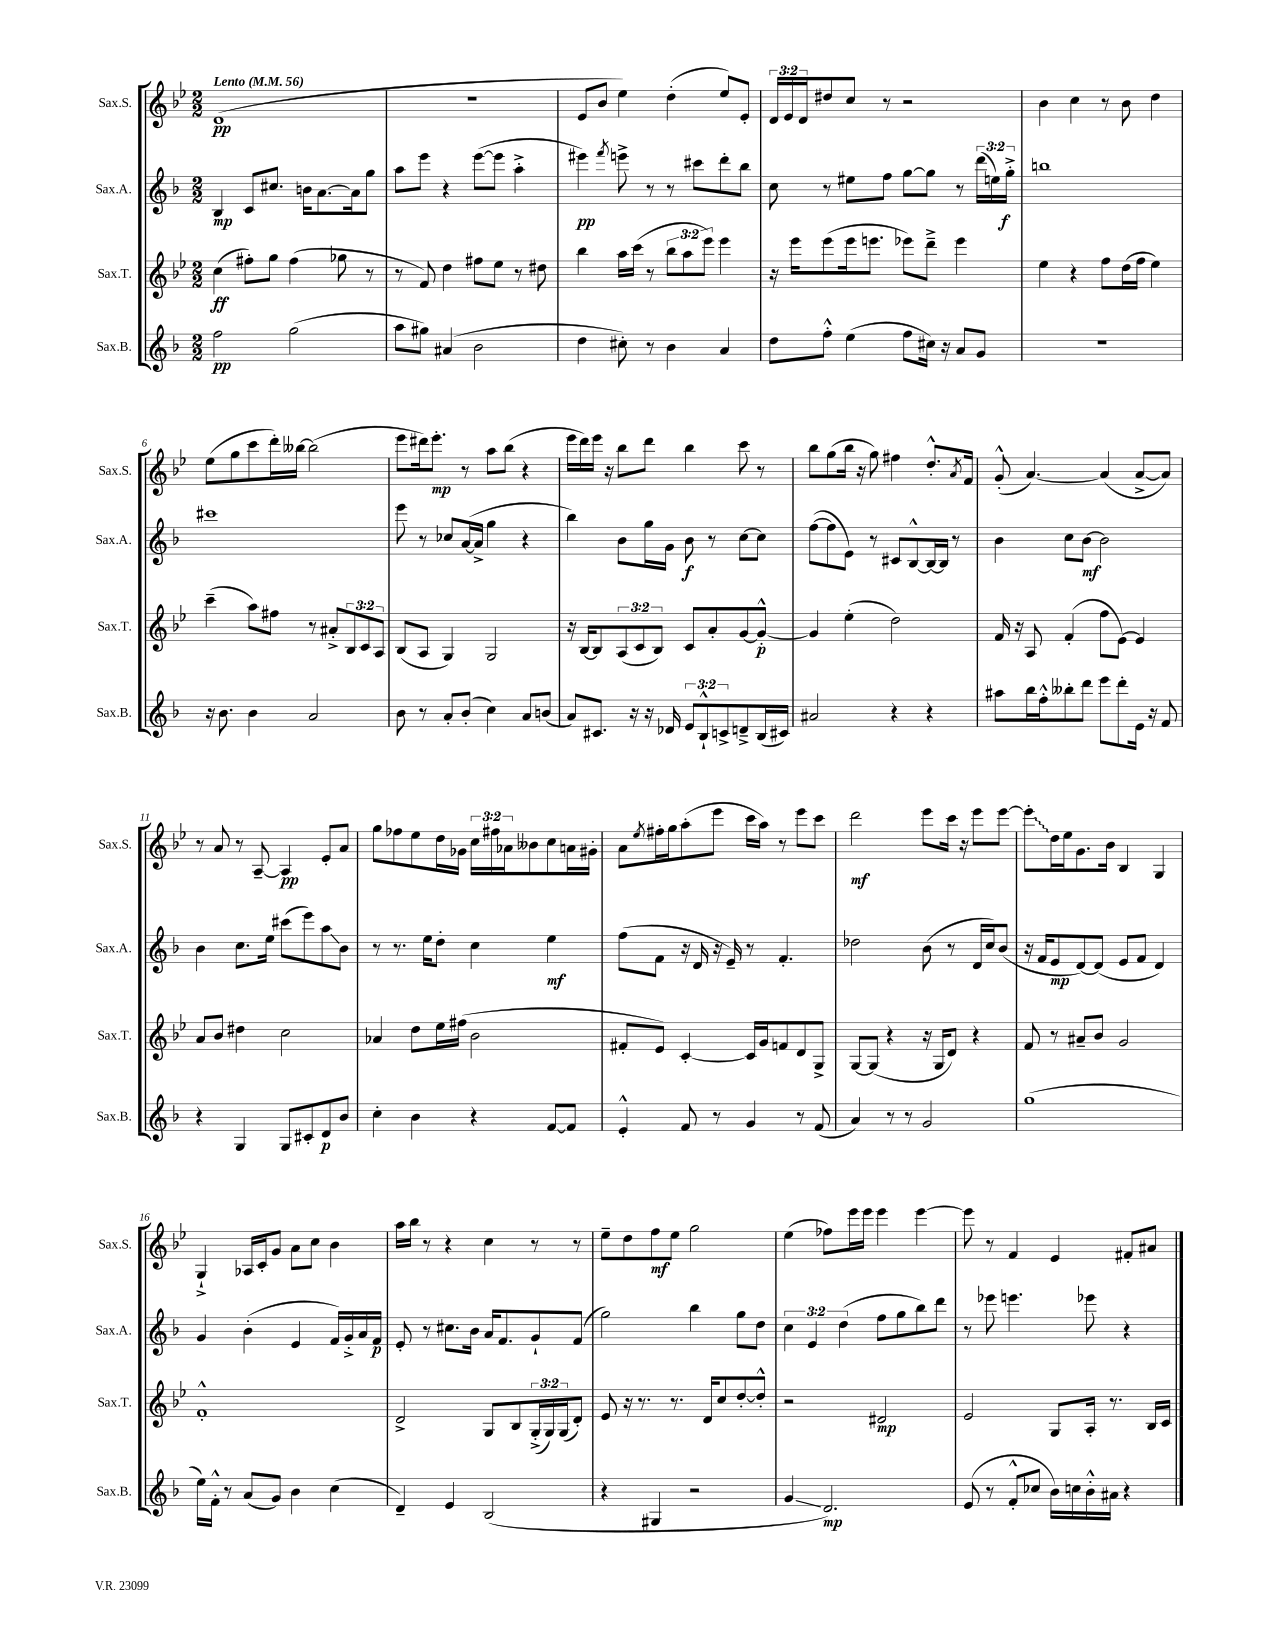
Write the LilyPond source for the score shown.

<<
\new StaffGroup <<
\new Staff = "s0" \with { instrumentName = "Sax.S." shortInstrumentName = "Sax.S." } {
    \clef treble \key bes \major \numericTimeSignature \time 2/2 \override Staff.TupletNumber.text = #tuplet-number::calc-fraction-text \tempo "Lento" 4 = 56
    d'1\pp( |
    R1 |
    ees'8 bes'8 ees''4) d''4-.( ees''8) ees'8-. |
    \tuplet 3/2 { d'16 ees'16 d'16 } dis''8 c''8 r8 r2 |
    bes'4 c''4 r8 bes'8 d''4 |
    ees''8( g''8 c'''8 d'''16-.) beses''16~ beses''2( |
    ees'''8 dis'''16) ees'''8.-.\mp r8 a''8 bes''8( r4 |
    ees'''16 d'''16) ees'''16 r16 bes''8 d'''8 bes''4 c'''8 r8 |
    bes''8 g''8( bes''16 r16 g''8) fis''4 d''8.-.-^ \acciaccatura { a'8 } f'16 |
    g'8-.-^( a'4.~) a'4( a'8~-> a'8) |
    r8 a'8 r8 a8~-- a4\pp ees'8-. a'8 |
    g''8 fes''8 ees''8 d''16 ges'16 \tuplet 3/2 { c''16 fis''16 aes'16 } beses'8 c''8 a'16 gis'16-. |
    a'8 \acciaccatura { ees''8 } fis''16-. g''16 a''8-.( ees'''8 c'''16 a''16) r8 ees'''8 c'''8 |
    d'''2\mf ees'''8 c'''16 r16 ees'''8 ees'''8~ |
    \once \override Glissando.style = #'zigzag ees'''8-.\glissando d''16 ees''16 g'8. bes'16 bes4 g4 |
    g4-!-> aes16 c'16-. g'8 a'8 c''8 bes'4 |
    a''16 bes''16 r8 r4 c''4 r8 r8 |
    ees''8-- d''8 f''8\mf ees''8 g''2 |
    ees''4( fes''8) ees'''16 ees'''16 ees'''4 ees'''4~ |
    ees'''8 r8 f'4 ees'4 fis'8-. ais'8 \bar "|." |
}
\new Staff = "s1" \with { instrumentName = "Sax.A." shortInstrumentName = "Sax.A." } {
    \clef treble \key f \major \numericTimeSignature \time 2/2 \override Staff.TupletNumber.text = #tuplet-number::calc-fraction-text
    bes4\mp c'8 cis''8. b'16 a'8.~ a'16 g''8 |
    a''8 e'''8 r4 e'''8~( e'''8 a''4-.-> |
    eis'''4\pp) \acciaccatura { f'''8 } e'''8-> r8 r8 cis'''8 d'''8-. bes''8 |
    c''8 r8 eis''8 f''8 g''8~ g''8 r8 \tuplet 3/2 { d'''16( e''16) g''16-.->\f } |
    b''1 |
    cis'''1 |
    e'''8 r8 ces''8 a'16~( a'16-> g''4 r4 |
    bes''4) bes'8 g''16 g'16 bes'8\f r8 c''8~ c''8 |
    f''8~( f''8 e'8) r8 cis'8 bes8~-^ bes16~ bes16 r8 |
    bes'4 c''8 bes'8~\mf bes'2 |
    bes'4 c''8. e''16 cis'''8( e'''8) a''8\glissando bes'8 |
    r8 r8. e''16 d''8-. c''4 e''4\mf |
    f''8( f'8 r16 d'16 r16 e'16--) r8 f'4.-. |
    des''2 bes'8( r8 d'16 c''16) bes'8( |
    r16 f'16 e'8\mp d'8~) d'8( e'8 f'8 d'4) |
    g'4 bes'4-.( e'4 f'16) g'16-.-> a'16 f'16\p |
    e'8-. r8 cis''8. bes'16 a'16 f'8. g'8-! f'8( |
    g''2) bes''4 g''8 d''8 |
    \tuplet 3/2 { c''4 e'4 d''4( } f''8 g''8 bes''8) d'''8 |
    r8 ees'''8 e'''4. ees'''8 r4 \bar "|." |
}
\new Staff = "s2" \with { instrumentName = "Sax.T." shortInstrumentName = "Sax.T." } {
    \clef treble \key bes \major \numericTimeSignature \time 2/2 \override Staff.TupletNumber.text = #tuplet-number::calc-fraction-text
    c''4\ff( fis''8-.) g''8 fis''4( ges''8 r8 |
    r8 f'8) d''4 fis''8 ees''8 r8 dis''8 |
    bes''4 a''16 c'''16( r8 \tuplet 3/2 { bes''8 a''8 ees'''8) } ees'''4 |
    r16 ees'''16 ees'''8( ees'''16 e'''8. ees'''8) d'''8---> ees'''4 |
    ees''4 r4 f''8 d''16( f''16 ees''4) |
    c'''4--( a''8) fis''8 r8 ais'8-.-> \tuplet 3/2 { bes8 c'8 a8 } |
    bes8( a8 g4) g2 |
    r16 bes16~ bes8 \tuplet 3/2 { a8( c'8 bes8) } c'8 a'8-. g'8~ g'8~-.-^\p |
    g'4 ees''4-.( d''2) |
    f'16 r16 a8 f'4-.( f''8 ees'8~) ees'4 |
    a'8 bes'8 dis''4 c''2 |
    aes'4 d''8 ees''16 fis''16( bes'2 |
    fis'8-. ees'8) c'4~-. c'16 g'16 f'8 d'8 g8-> |
    g8~ g8( r4 r16 g16 d'8) r4 |
    f'8 r8 ais'8-- bes'8 g'2 |
    f'1-.-^ |
    d'2-> g8 bes8 \tuplet 3/2 { g16-.->( g16) g16( } d'8-.) |
    ees'8 r16 r8. r8. d'16 c''8 d''8~-. d''8-.-^ |
    r2 dis'2\mp |
    ees'2 g8 a16-. r8. bes16 c'16 \bar "|." |
}
\new Staff = "s3" \with { instrumentName = "Sax.B." shortInstrumentName = "Sax.B." } {
    \clef treble \key f \major \numericTimeSignature \time 2/2 \override Staff.TupletNumber.text = #tuplet-number::calc-fraction-text
    f''2\pp g''2( |
    a''8 gis''8) ais'4( bes'2 |
    d''4 cis''8-.) r8 bes'4 a'4 |
    d''8 f''8-.-^ e''4( f''8 cis''16) r16 a'8 g'8 |
    R1 |
    r16 bes'8. bes'4 a'2 |
    bes'8 r8 a'8-. bes'8-.( c''4) a'8 b'8( |
    a'8) cis'8. r16 r16 des'16 \tuplet 3/2 { e'8 bes8-!-^ c'8-> } d'8---> bes16( cis'16) |
    ais'2 r4 r4 |
    ais''8 bes''16 f''16-.-^ beses''8-. d'''8 e'''8 d'''8-. e'16 r16 f'8 |
    r4 g4 g8 cis'8-. d'8\p bes'8 |
    c''4-. bes'4 r4 f'8~ f'8 |
    e'4-.-^ f'8 r8 g'4 r8 f'8( |
    a'4) r8 r8 g'2 |
    g''1( |
    e''16) f'16-.-^ r8 a'8( g'8) bes'4 c''4( |
    d'4--) e'4 bes2( |
    r4 gis4 r2 |
    g'4\glissando d'2.\mp) |
    e'8( r8 f'8-.-^ ces''8 bes'16) c''16 bes'16-.-^ ais'16 r4 \bar "|." |
}
>>
>>
